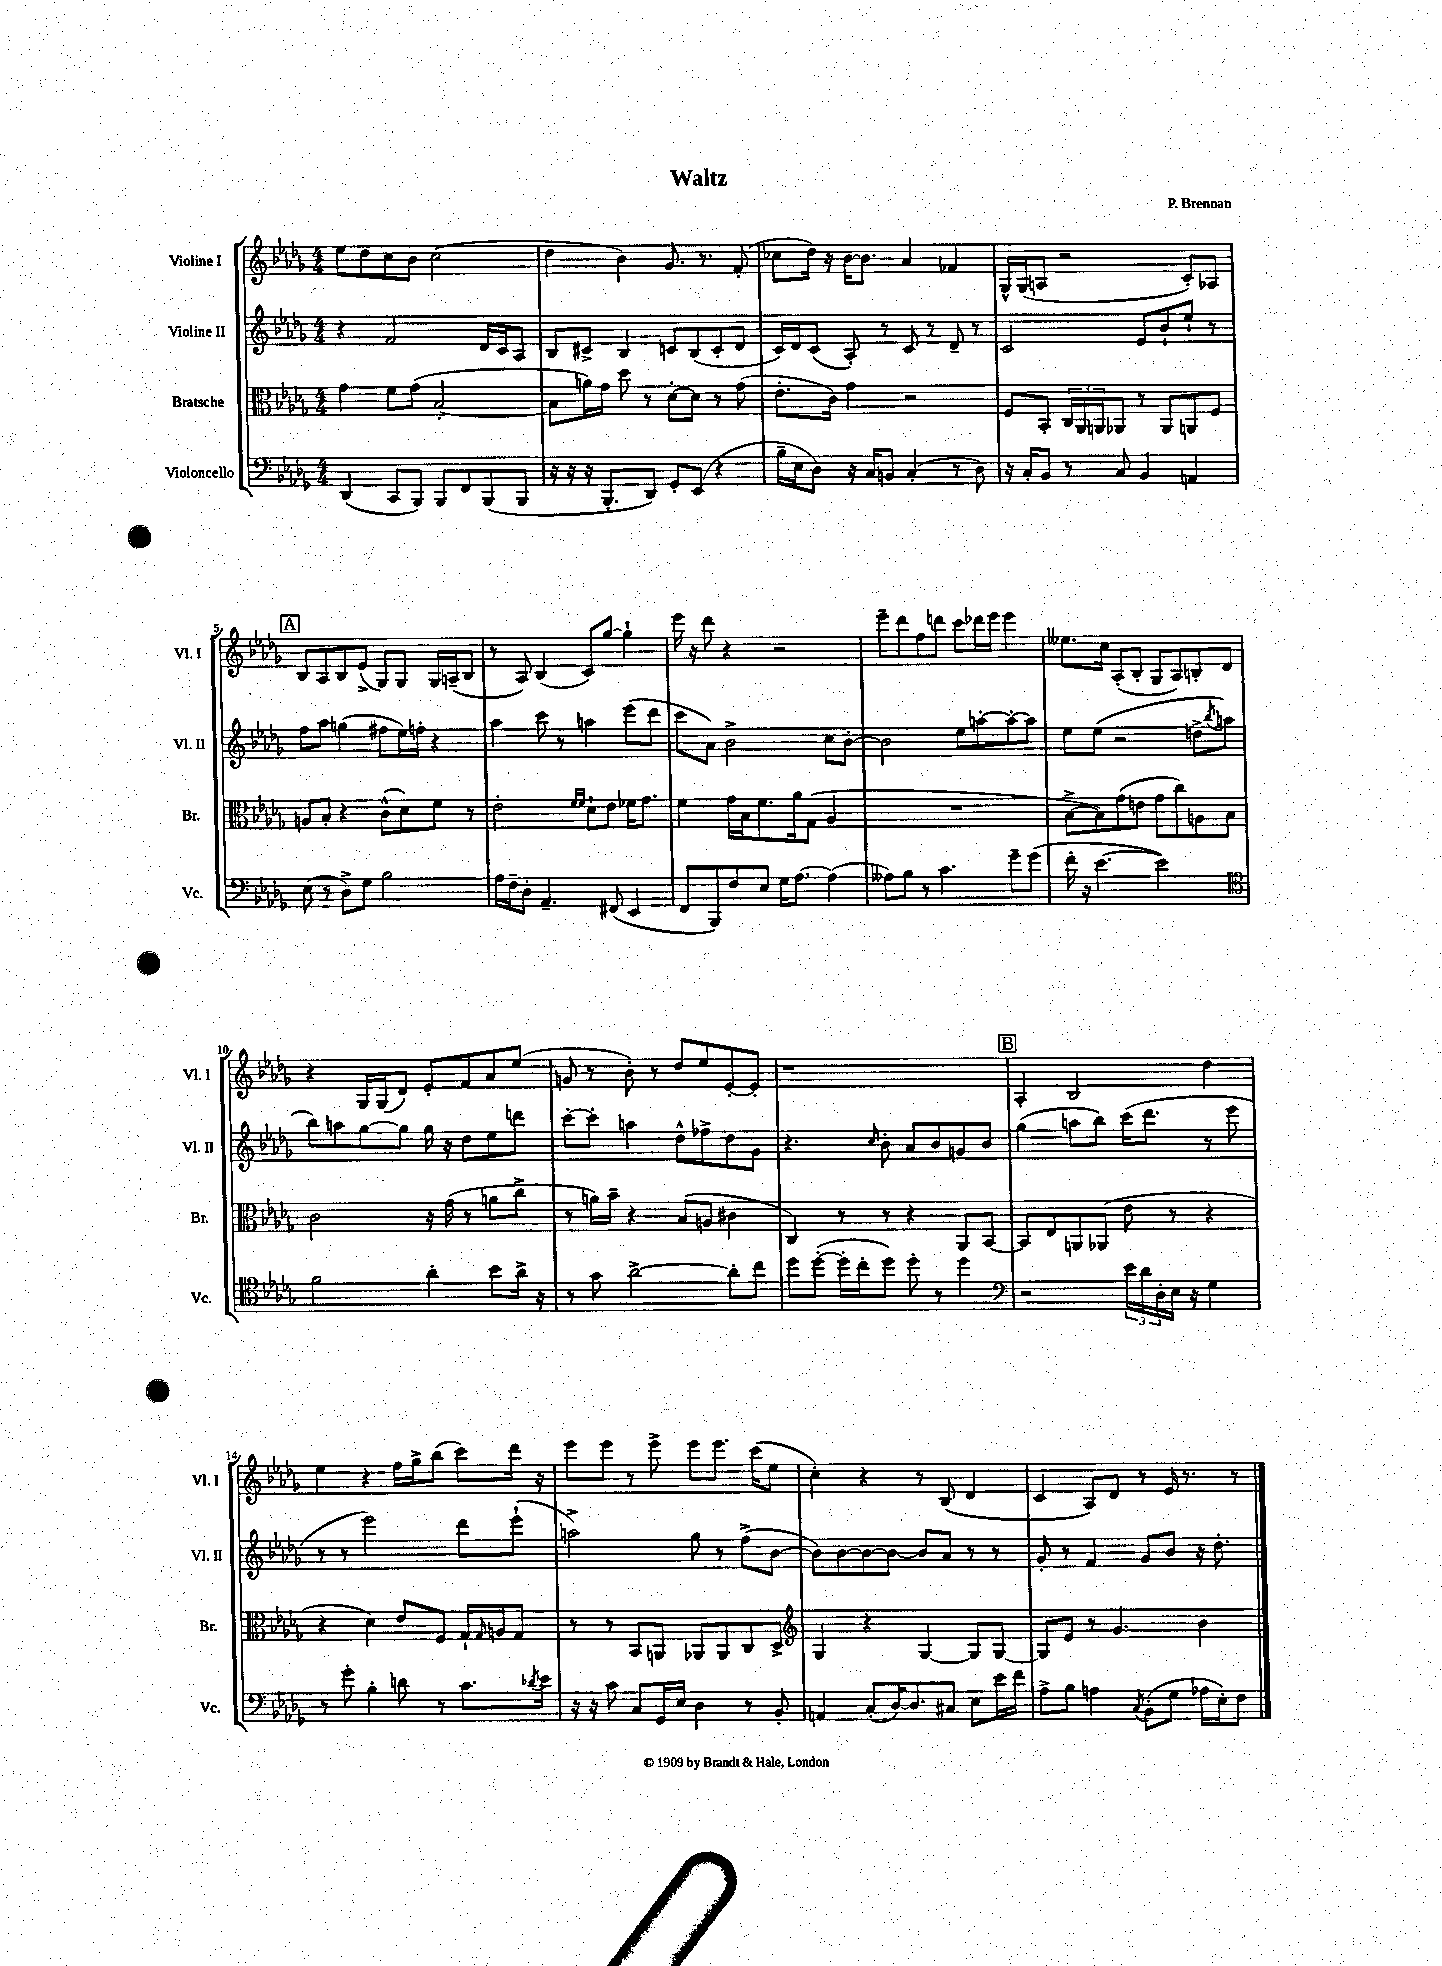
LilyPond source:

\header { title = "Waltz" composer = "P. Brennan" }
<<
\new StaffGroup <<
\new Staff = "s0" \with { instrumentName = "Violine I" shortInstrumentName = "Vl. I" } {
    \clef treble \key des \major \numericTimeSignature \time 4/4
    ees''8 des''8 c''8 bes'8 c''2( |
    des''4 bes'4) ges'8. r8. f'8-.( |
    ces''8 des''16) r16 bes'16~ bes'8. aes'4 fes'4 |
    ges16-^ ges16( a8 r2 c'8-.) aes8 |
    \mark \markup { \box "A" } bes8 aes8 bes8 ees'8->( ges8) ges8 ges16 a16--( bes8 |
    r8 aes8) bes4( c'8) ges''8~ ges''4-! |
    ees'''16 r16 des'''8 r4 r2 |
    ees'''8-- des'''8 f''8 d'''8 c'''8 des'''16 ees'''16 ees'''4 |
    eeses''8. c''16 aes8-.( bes8-. ges8 aes8) b8-. des'8 |
    r4 ges16 ges16( des'8) ees'8-. f'8 aes'8 ees''8( |
    g'8 r8 bes'8-.) r8 des''8 ees''8 ees'8~-. ees'8-. |
    r1 |
    \mark \markup { \box "B" } aes4-. bes2 des''4 |
    ees''4 r4 f''16 ges''16-> bes''8( c'''8) des'''16 r16 |
    ees'''8 ees'''8 r8 ees'''8-> ees'''8 ees'''8. c'''16( ees''8 |
    c''4-.) r4 r8 bes8( des'4 |
    c'4 aes8) des'8 r8 ees'16 r8. r8 \bar "|." |
}
\new Staff = "s1" \with { instrumentName = "Violine II" shortInstrumentName = "Vl. II" } {
    \clef treble \key des \major \numericTimeSignature \time 4/4
    r4 f'2 des'16 c'16 aes8 |
    bes8 cis'8-> bes4 c'8 bes8( c'8-. des'8 |
    c'16) des'16 c'8( aes8-.) r8 c'8 r8 des'8-- r8 |
    c'2 ees'8 bes'8-! ees''8-! r8 |
    \mark \markup { \box "A" } f''8 aes''8 g''4( fis''8 ees''16) f''16-. r4 |
    aes''4 c'''8 r8 a''4 ees'''8( des'''8 |
    c'''8 aes'8) bes'2-> c''8 bes'8~-. |
    bes'2 ees''8 a''8~-. a''8~-. a''8 |
    ees''8 ees''8( r2 d''8-> \acciaccatura { bes''8 } a''8 |
    bes''8) a''8 ges''8~ ges''8 ges''16 r16 des''8 ees''8 d'''8 |
    c'''8~-. c'''8-. a''4 des''8-^ fes''8-> des''8 ges'8 |
    r4. \grace { c''16 } bes'8-. aes'8 bes'8 g'8 bes'8 |
    \mark \markup { \box "B" } ges''4( a''8 bes''8) c'''16( des'''8. r8 ees'''8 |
    r8 r8 ees'''2) des'''8 ees'''8-!( |
    a''2->) ges''8 r8 f''8->( bes'8~ |
    bes'8) bes'8~ bes'8~ bes'8~ bes'8 aes'8 r8 r8 |
    ges'8-. r8 f'4 ges'8 bes'8 r16 des''8.-. \bar "|." |
}
\new Staff = "s2" \with { instrumentName = "Bratsche" shortInstrumentName = "Br." } {
    \clef alto \key des \major \numericTimeSignature \time 4/4
    ges'4 f'8 ges'8( bes2~-. |
    bes8 a'16) ges'16 des''8 r8 des'8~-. des'8 r8 ges'8( |
    ees'8.-. c'16) ges'4 r2 |
    f8 bes,8-. \tuplet 3/2 { c16 aes,16 a,16 } aes,8 r8 aes,8 a,8 f8 |
    \mark \markup { \box "A" } a8 bes8-. r4 c'8-^( des'8) f'8 r8 |
    ees'2-. \grace { f'16 f'16 } des'8-! ees'8 fes'16 ges'8. |
    f'4 ges'16 bes16 f'8. aes'16 ges8( aes4 |
    R1 |
    bes8~-> bes8) ges'8( e'8 ges'8 c''8) a8 bes8 |
    c'2 r16 ges'16( r8 a'8 c''8-> |
    r8 a'16) bes'16-- r4 bes8( a8 cis'4 |
    c4) r8 r8 r4 aes,8 bes,8~ |
    \mark \markup { \box "B" } bes,8 ees8 a,8 aes,8( ees'8 r8 r4 |
    r4 des'4) ees'8 f8 ges16-! \grace { ges16 } a16 ges8 |
    r8 r8 bes,8 a,8 aes,8 aes,8 c8 des8-> |
    \clef treble ges4 r4 ges4~ ges8 ges8~ |
    ges8 ees'8 r8 ges'4. bes'4 \bar "|." |
}
\new Staff = "s3" \with { instrumentName = "Violoncello" shortInstrumentName = "Vc." } {
    \clef bass \key des \major \numericTimeSignature \time 4/4
    des,4( c,8 bes,,8) bes,,8 f,8 bes,,8( bes,,8 |
    r16 r16 r16 bes,,8.-. des,8) ges,8-. ees,8( r4 |
    bes16-- ees16 des8) r16 c16 b,8 c4-.( r8 des8) |
    r16 c16-. bes,8 r8 c8 bes,4 a,4 |
    \mark \markup { \box "A" } ees8( r8 des8->) ges8 bes2 |
    aes16 f16-- des8-. aes,4.-- fis,8( ees,4 |
    f,8 bes,,8) f8 ees8 ges16 aes8.~ aes4( |
    aeses8) bes8 r8 c'4. ges'8-- ges'8( |
    f'16-. r16 ees'4.~ ees'2) |
    \clef tenor f'2 aes'4-. bes'8 aes'16-> r16 |
    r8 ges'8 aes'2~-> aes'8-. c''8 |
    des''8 des''8~-.( des''16-. c''16-. des''8) des''8-. r8 des''4 |
    \mark \markup { \box "B" } \clef bass r2 \tuplet 3/2 { ees'16 des'16 des16-. } ees16 r16 ges4 |
    r8 ges'8-. bes4-. d'8 r8 c'8. \acciaccatura { des'8 } ees'16 |
    r16 r16 c'8 c8 ges,16 ees16 des4 r8 bes,8-. |
    a,4 c8-.( des16~) des8. cis8 ees8 ees'16 f'16 |
    aes8-> bes8 a4 \acciaccatura { c8 } bes,8-.( ges8 aes16 ees16-.) f8 \bar "|." |
}
>>
>>
